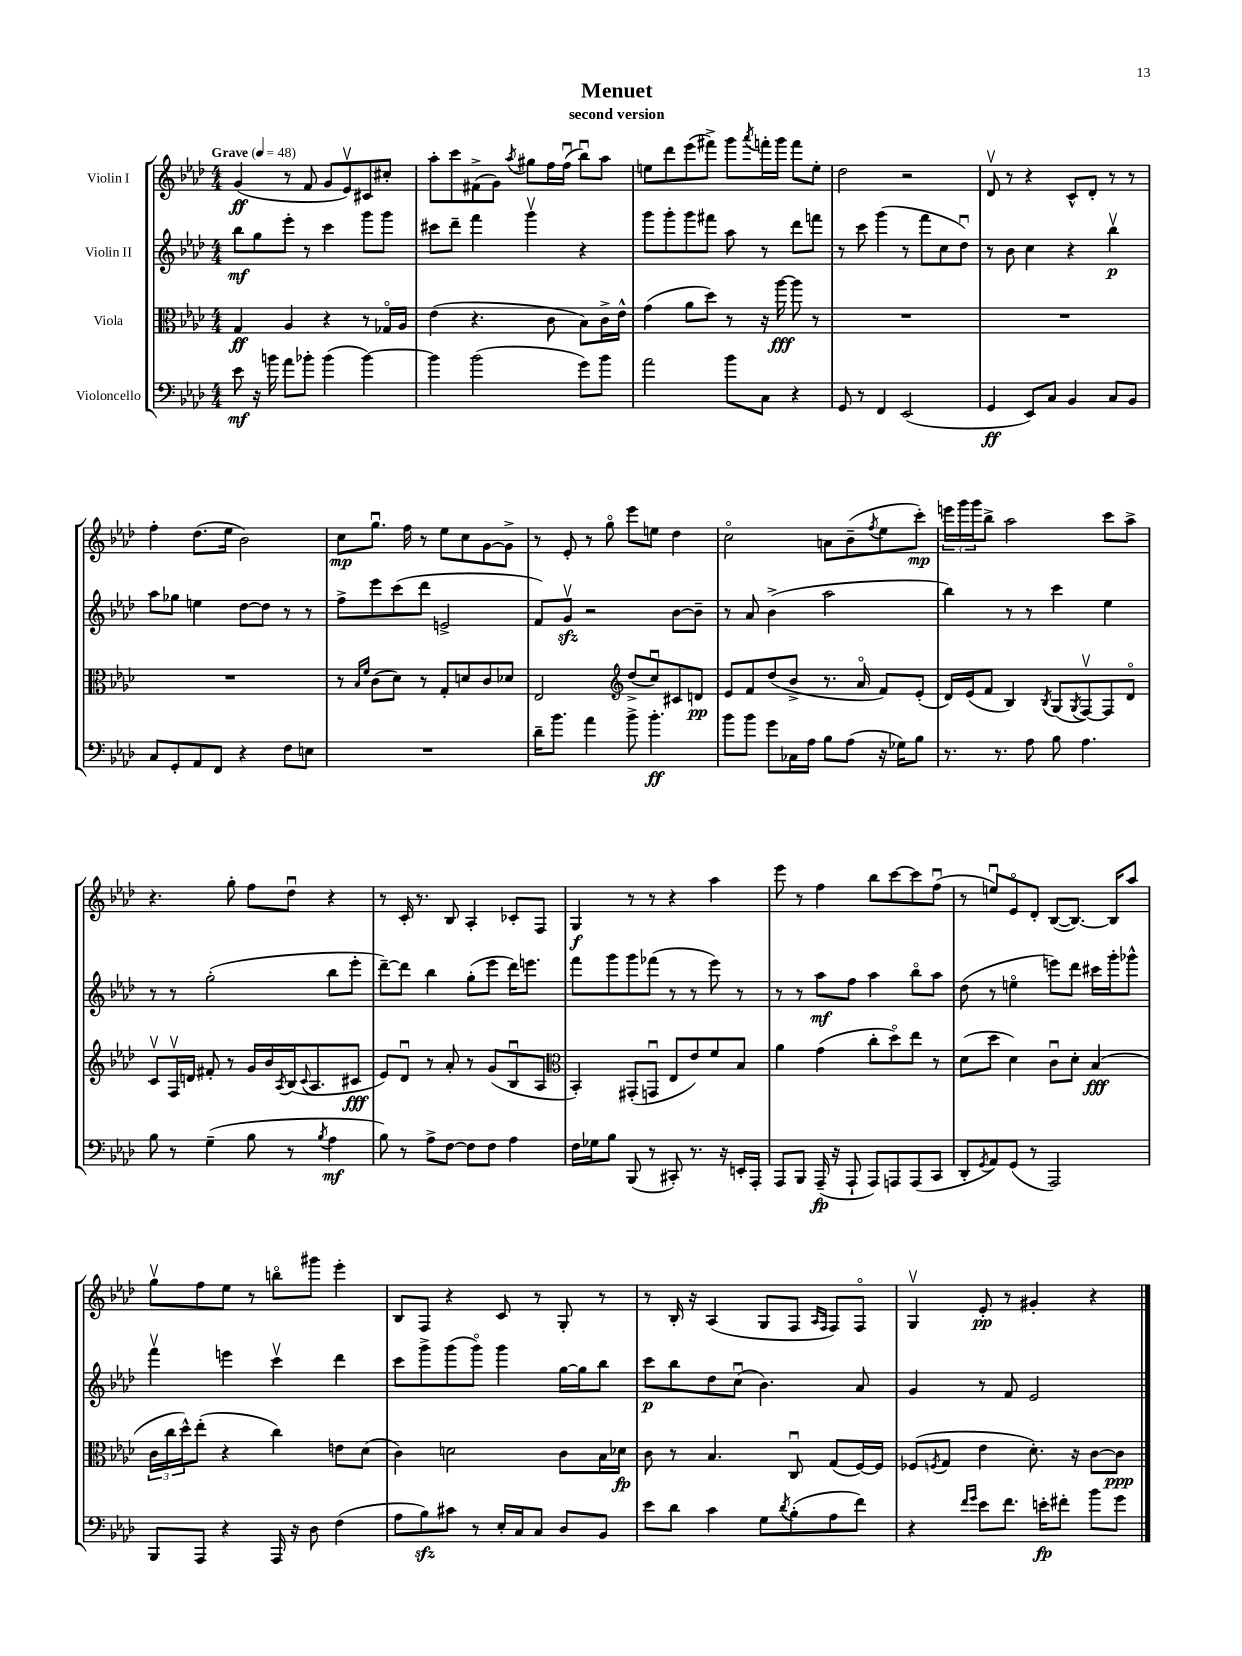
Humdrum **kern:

**kern	**kern	**kern	**kern
*staff4	*staff3	*staff2	*staff1
*clefF4	*clefC3	*clefG2	*clefG2
*k[b-e-a-d-]	*k[b-e-a-d-]	*k[b-e-a-d-]	*k[b-e-a-d-]
*M4/4	*M4/4	*M4/4	*M4/4
*MM48	*MM48	*MM48	*MM48
8e-	4G	8bb-	(4g
16r	.	8gg	.
16b	.	.	.
8a-	4A-	8eee-'	8r
8b-'	.	8r	8f
(4b-	4r	4ccc	8g
.	.	.	8e-v)
[4b-)	8r	8ggg	8c#
.	16G-o	8ggg	8cc#'
.	16A-	.	.
=	=	=	=
4b-]	(4e-	8ccc#	8aa-'
.	.	8ddd-~	8ccc
(2b-	4.r	4fff	(8f#^
.	.	.	8g)
.	.	.	8qaa-
.	.	4gggv	8gg#
.	8c	.	16ff
.	.	.	(16ffu
8g)	8B-)	4r	8bb-u)
8b-	16c^	.	8aa-
.	16e-^^	.	.
=	=	=	=
2a-	(4g	8ggg	8ee
.	.	8ggg'	8ddd-
.	8a-	8ggg	(8eee-
.	8dd-)	8fff#	8fff#^)
8b-	8r	8aa-	8ggg
.	.	.	8qaaa-
8C	16r	8r	16fff'
.	[16aa-	.	16ggg
4r	8aa-]	8ddd-	8fff
.	8r	8fff	8ee'
=	=	=	=
8GG	1r	8r	2dd-
8r	.	8ccc	.
4FF	.	(4ggg	.
(2EE-	.	8r	2r
.	.	8fff	.
.	.	8cc	.
.	.	8dd-u)	.
=	=	=	=
4GG	1r	8r	8d-v
.	.	8b-	8r
8EE-)	.	4cc	4r
8C	.	.	.
4BB-	.	4r	8c^^
.	.	.	8d-'
8C	.	4bb-v	8r
8BB-	.	.	8r
=	=	=	=
8C	1r	8aa-	4ff'
8GG'	.	8gg-	.
8AA-	.	4ee	(8.dd-
8FF	.	.	.
.	.	.	16ee-
4r	.	[8dd-	2b-)
.	.	8dd-]	.
8F	.	8r	.
8E	.	8r	.
=	=	=	=
1r	8r	8ff^	8cc
.	16qqB-	.	.
.	16qqf	.	.
.	(8c	8eee-	8.ggu
.	8d-)	(8ccc	.
.	.	.	16ff
.	8r	8ddd-	8r
.	8G'	2e^	8ee-
.	8d	.	8cc
.	8c	.	[8g
.	8d-	.	8g^]
=	=	=	=
16d-~	2E-	8f)	8r
8.b-	.	.	.
.	.	8gv	8e-'
4a-	.	2r	8r
.	.	.	8ggo
*	*clefG2	*	*
8b-^	(8dd-^	.	8eee-
4.b-'	8ccu)	.	8ee
.	8c#	[8b-	4dd-
.	8d	8b-~]	.
=	=	=	=
8b-	8e-	8r	2cco
8b-	8f	8a-	.
8g	(8dd-	(4b-^	.
16C-	8b-^	.	.
16A-	.	.	.
8B-	8.r	2aa-	8a
(8A-	.	.	(8b-~
.	16a-o	.	.
.	.	.	8qff
16r	8f)	.	8ee-
16G-)	.	.	.
8B-	(8e-'	.	8ccc')
=	=	=	=
8.r	16d-)	4bb-)	24eee
.	.	.	24ggg
.	(16e-	.	.
.	.	.	24ggg
.	8f	.	8bb-^
8.r	.	.	.
.	4B-)	8r	2aa-
8A-	.	8r	.
.	8qB-	.	.
8B-	(8G	4ccc	.
.	8qG	.	.
4.A-	[8Fv)	.	.
.	8F]	4ee-	8ccc
.	8d-o	.	8aa-^
=	=	=	=
8B-	8cv	8r	4.r
8r	16Fv	8r	.
.	16d	.	.
(4G~	8f#'	(2gg'	.
.	8r	.	8gg'
8B-	16g	.	8ff
.	16b-	.	.
.	8qA-	.	.
8r	(16B-	.	8dd-u
.	8qqc	.	.
.	8.A-	.	.
8qB-	.	.	.
4A-	.	8bb-	4r
.	8c#	8eee-'	.
=	=	=	=
8B-)	8e-)	[8ddd-~)	8r
8r	8d-u	8ddd-]	16c'
.	.	.	8.r
8A-^	8r	4bb-	.
[8F	8a-'	.	8B-
8F]	8r	(8gg'	4A-'
8F	(8g	8eee-	.
4A-	8B-u	16ddd-)	8c-'
.	.	8.eee	.
.	8A-	.	8F
=	=	=	=
*	*clefC3	*	*
16F	4BB-')	8fff	4G
16G-	.	.	.
8B-	.	8ggg	.
(8BBB-	(8GG#'	8ggg	8r
8r	8GGu	(8fff-	8r
8CC#')	8E-	8r	4r
8.r	8e-)	8r	.
.	8f	8eee-)	4aa-
16r	.	.	.
16EE'	8B-	8r	.
16AAA-'	.	.	.
=	=	=	=
8AAA-	4a-	8r	8eee-
8BBB-	.	8r	8r
(16AAA-~	(4g	8aa-	4ff
16r	.	.	.
8AAA-`	.	8ff	.
8AAA-)	8cc'	4aa-	8bb-
8AAA	8dd-o)	.	[8ccc
(8AAA	8ee-	8bb-o	8ccc]
8CC	8r	8aa-	(8ffu
=	=	=	=
8DD-'	(8d-	(8dd-	8r
8qGG	.	.	.
8AA-)	8dd-	8r	8eeu)
(8GG	4d-)	4eeo	8e-o
8r	.	.	8d-'
2AAA-)	8cu	8eee)	([8B-
.	8d-'	8ddd-	8.B-_)
.	(4B-	16ccc#	.
.	.	16ggg'	16B-]
.	.	8ggg-^^	8aa-
=	=	=	=
8BBB-	24c	4fffv	8ggv
.	24cc	.	.
.	24dd-^^)	.	.
8AAA-	(8ee-'	.	8ff
4r	4r	4eee	8ee-
.	.	.	8r
16AAA-	4cc)	4cccv	8bbo
16r	.	.	.
8D-	.	.	8ggg#
(4F	8e	4ddd-	4eee-'
.	(8d-	.	.
=	=	=	=
8A-	4c)	8ccc	8B-
8B-)	.	8ggg^	8F
8c#	2d	(8ggg	4r
8r	.	8gggo)	.
16E-'	.	4ggg	8c
16C	.	.	.
8C	.	.	8r
8D-	8c	[16gg	8G'
.	.	16gg]	.
8BB-	16B-	8bb-	8r
.	16d-	.	.
=	=	=	=
8e-	8c	8ccc	8r
8d-	8r	8bb-	16B-'
.	.	.	16r
4c	4.B-	8dd-	(4A-
.	.	(8ccu	.
8G	.	4.b-)	8G
8qd-	.	.	.
(8B-'	8Cu	.	8F
.	.	.	16qqA-
.	.	.	16qqF
8A-	(8G	.	8F)
8f)	[16F)	8a-	8Fo
.	16F]	.	.
=	=	=	=
4r	(8F-	4g	4Gv
.	8qF	.	.
.	8G	.	.
16qqf	.	.	.
16qqg	.	.	.
8e-	4e-	8r	8e-'
8.f	.	8f	8r
.	8.d-')	2e-	4g#'
16e'	.	.	.
8f#'	.	.	.
.	16r	.	.
8b-	[8c	.	4r
8g	8c]	.	.
==	==	==	==
*-	*-	*-	*-
